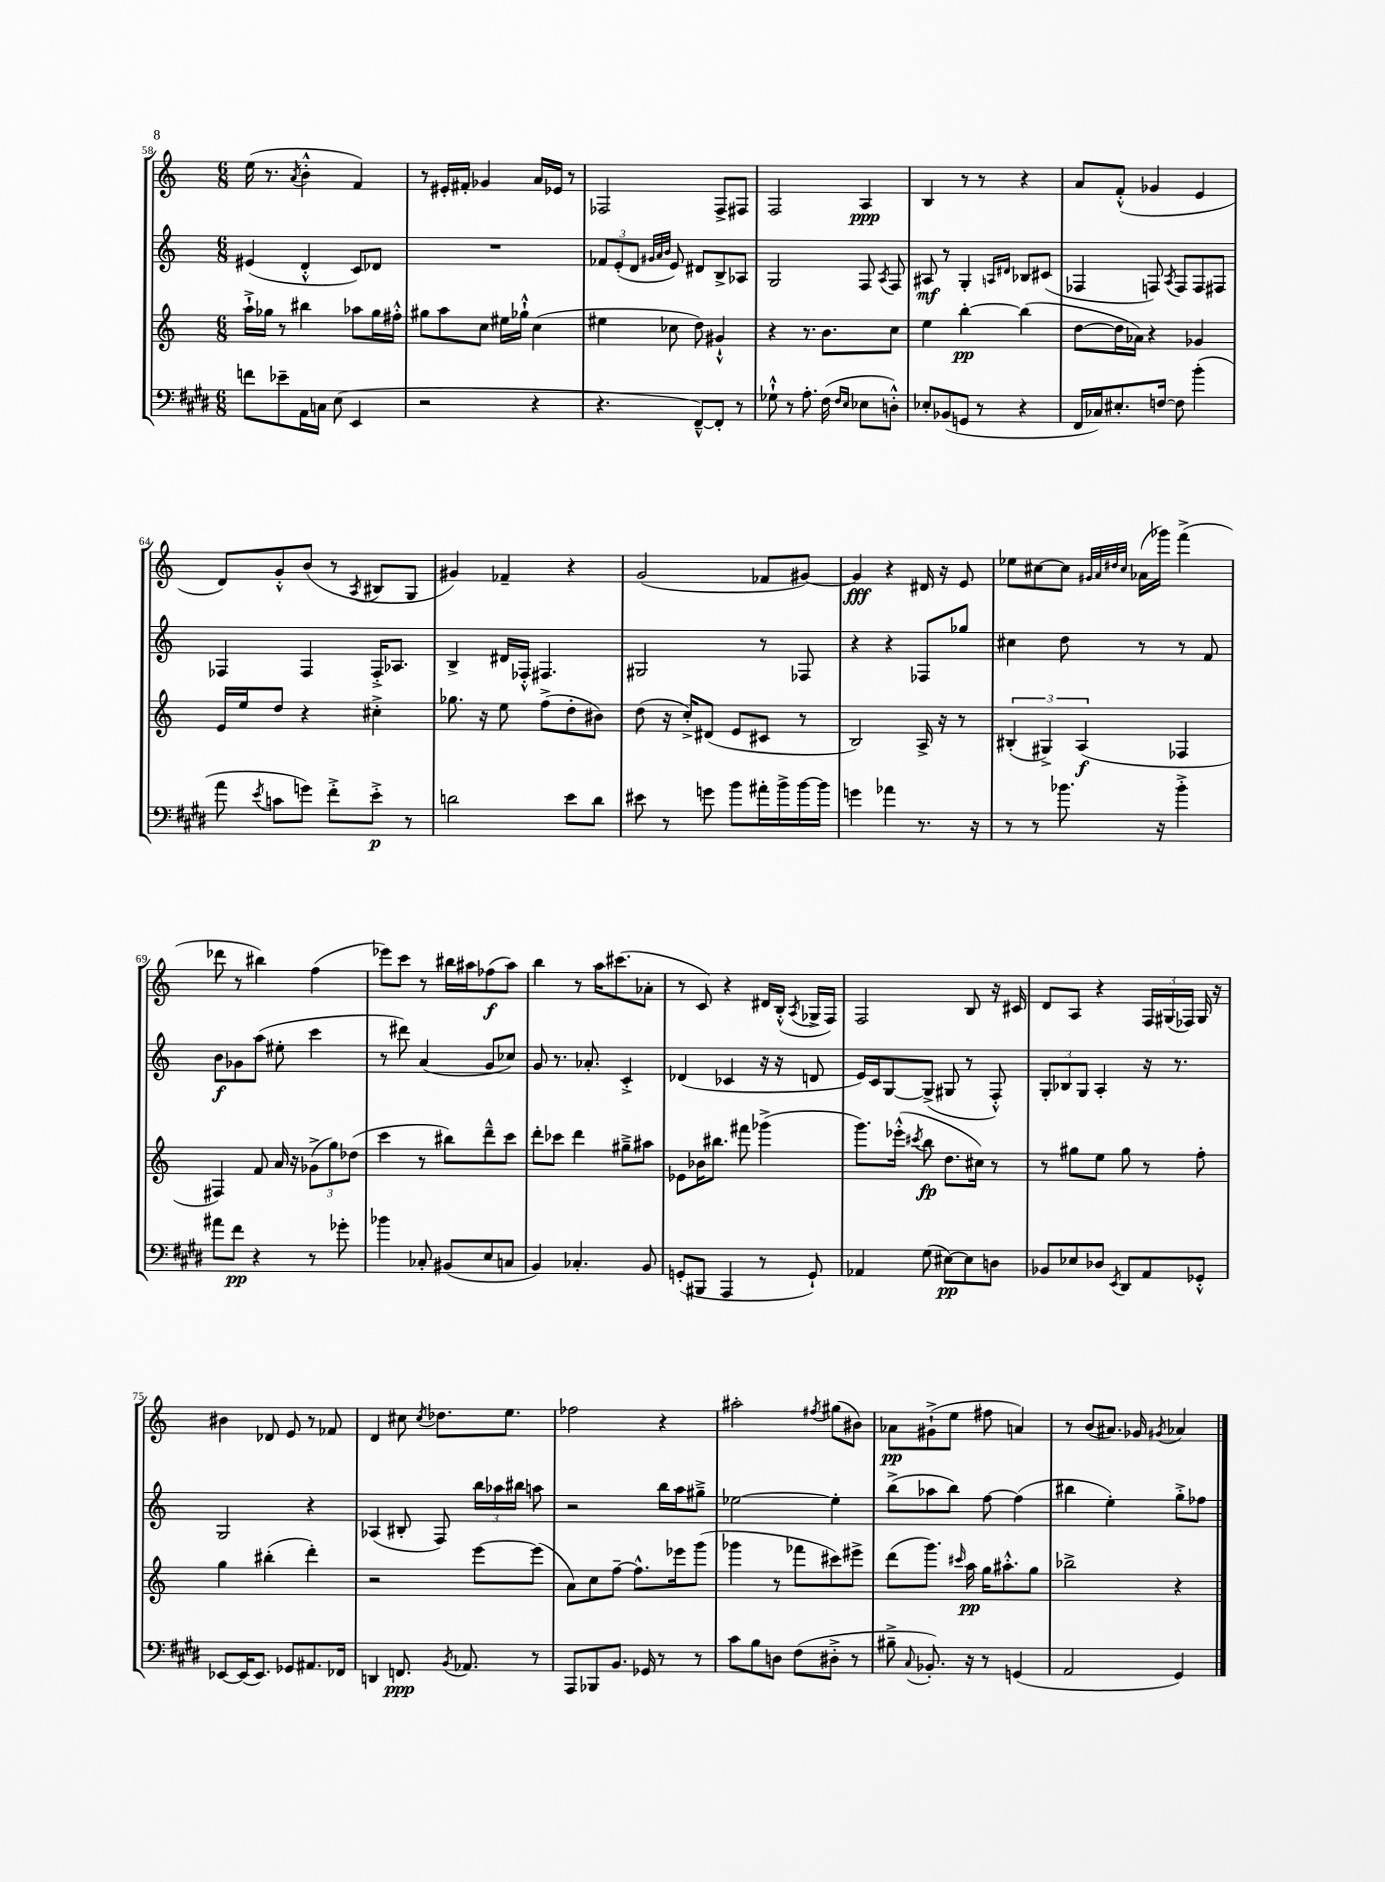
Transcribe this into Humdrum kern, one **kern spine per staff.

**kern	**kern	**kern	**kern
*staff4	*staff3	*staff2	*staff1
*clefF4	*clefG2	*clefG2	*clefG2
*k[f#c#g#d#]	*k[]	*k[]	*k[]
*M6/8	*M6/8	*M6/8	*M6/8
8f	16aa`^	(4e#	(16ee
.	16gg-	.	8.r
8e-~	8r	.	.
.	.	.	8qa
16AA	4bb#	4d'^^	4b'^^
16C	.	.	.
(8E	.	.	.
4EE	8aa-	8c)	4f)
.	16gg-	8d-	.
.	16ff#'^^	.	.
=	=	=	=
2r	8gg#	2.r	8r
.	8aa	.	16e#'
.	.	.	16f#'
.	8cc	.	4g-
.	16ee#	.	.
.	16gg-`^^	.	.
4r	(4cc	.	16a
.	.	.	16e-
.	.	.	8r
=	=	=	=
4.r	4ee#	12f-	2F-
.	.	(12e'	.
.	.	12d	.
.	.	32qqg#	.
.	.	32qqa	.
.	.	32qqb	.
.	8cc-	8e)	.
[8FF#~^^)	8dd)	8d#	.
8FF#']	4g#`^^	8B^	8F-^
8r	.	8A-	8F#
=	=	=	=
8G-`^^	4r	2G	2F
8r	.	.	.
8.A'	8.r	.	.
(16F#	8.b	.	.
16qqF#	.	.	.
16qqE	.	.	.
8E-	.	8F	4A
.	.	8qA	.
8D'^^)	8cc	8F	.
=	=	=	=
8E-'	4ee	8A#	4B
(8BB-	.	8r	.
8GG	[4bb'	4G'	8r
8r	.	.	8r
.	.	16qqA	.
.	.	16qqd#	.
4r	(4bb]	8B-	4r
.	.	(8c#	.
=	=	=	=
16FF#	[8dd	4F-	8a
16C-)	.	.	.
8.E#'	16dd]	.	(8f'^^
.	16a-)	.	.
.	4r	8F)	4g-
[16F	.	.	.
.	.	8qA	.
8F]	.	8F	.
(4b'	4g-	8F	4e
.	.	8F#	.
=	=	=	=
8a	16e	4F-	8d)
.	16ee	.	.
8qe	.	.	.
8c	8dd	.	8g'^^
8g)	4r	4F-	(8b
8f#'^	.	.	8r
.	.	.	8qA
8e'^	4cc#'^	16F-'^	8B#
.	.	8.A-	.
8r	.	.	8G
=	=	=	=
2d	8.gg-	4B^	4g#)
.	16r	.	.
.	8ee	16d#	4f-~
.	.	16F-'^^	.
.	(8ff^	4.F#	.
8e	8dd'	.	4r
8d	8b#)	.	.
=	=	=	=
8e#	(8dd	2G#	(2g
8r	16r	.	.
.	16cc'^)	.	.
8g	(8d#	.	.
8b	8e	.	.
16a#'	8c#	8r	8f-
16b^	.	.	.
[16b	8r	8F-	[8g#)
16b]	.	.	.
=	=	=	=
4g	2B)	4r	4g#]
4a-	.	4r	4r
8.r	16A^	8F-	16d#
.	16r	.	16r
.	8r	8gg-	8e
16r	.	.	.
=	=	=	=
8r	(6B#'	4cc#	8ee-
8r	.	.	[8cc#
.	6G#^)	.	.
8.b-	.	8dd	8cc#]
.	(6A	.	.
.	.	.	32qqg#
.	.	.	32qqa
.	.	.	32qqdd#
.	.	.	32qqcc#
.	.	8r	(16a-
16r	.	.	16ggg-)
4b-'^	4F-	8r	(4fff^
.	.	8f	.
=	=	=	=
8a#	4F#)	8b	8ddd-
8f#	.	8g-	8r
4r	8f	(8aa	4bb#)
.	16a	8ee#'	.
.	16r	.	.
8r	(12g-^	4ccc	(4ff
.	12gg)	.	.
8g-'	.	.	.
.	(12dd-	.	.
=	=	=	=
4b-	4ccc	8r	8eee-)
.	.	8ddd#)	8ccc
8C-'	8r	(4a	8r
(8BB#	8bb#)	.	16bb#
.	.	.	16aa#
8E	8ddd~^^	8g	(8ff-
8C	8ccc	8cc-)	8aa#)
=	=	=	=
4BB)	8ddd'	8g	4bb
.	8ccc-	8.r	.
4.C-'	4ddd	.	8r
.	.	8.a-'	.
.	.	.	16aa
.	.	.	(8.ccc#
.	8gg#~^	4c'^	.
8BB	8aa#	.	8a-'
=	=	=	=
(8GG'	8e-	(4d-	8r
8BBB#	16b-	.	8c)
.	8.bb#	.	.
4AAA	.	4c-	4r
.	8fff#	.	.
8r	(4ggg-^	16r	16d#
.	.	16r	(16B'^^
.	.	.	8qA
8GG`)	.	8d	16G-^
.	.	.	16F)
=	=	=	=
4AA-	8.ggg)	16e)	2F
.	.	16c	.
.	.	[8G	.
.	(16eee-'^^	.	.
.	8qccc#	.	.
(8G#	8bb	(8G^]	.
[8E#)	8.dd	8G#	.
8E#]	.	8r	8B
.	16cc#)	.	.
8D	8r	8F'^^)	16r
.	.	.	16c#
=	=	=	=
8BB-	8r	12G'	8d
.	.	12B-	.
8E-	8gg#	.	8A
.	.	12G	.
8D-	8ee	4A'	4r
8qEE	.	.	.
8DD#	8gg#	.	.
8AA	8r	16r	24F
.	.	.	(24G#
.	.	8.r	.
.	.	.	24F-)
8GG-'^^	8ff'	.	16G#
.	.	.	16r
=	=	=	=
[8EE-	4gg	2G	4b#
(16EE-]	.	.	.
8.EE-)	.	.	.
.	(4bb#'	.	8d-
8GG-	.	.	8e
8.AA#	4ddd')	4r	8r
.	.	.	8f-
16FF-	.	.	.
=	=	=	=
4DD	2r	(4A-	4d
8.FF	.	8B#'	8cc#
.	.	.	8qcc#
.	.	8F)	8.dd-
8qBB	.	.	.
8.AA-	.	.	.
.	[8eee	24bb	.
.	.	24aa-	.
.	.	.	8.ee
.	.	24bb#	.
8r	(8eee]	8aa	.
=	=	=	=
8AAA	8a)	2r	2ff-
8BBB-	8cc	.	.
8.BB	[8ff~	.	.
.	8.ff^^]	.	.
16GG-	.	.	.
8r	.	16bb	4r
.	16eee-	16aa	.
8r	(8ggg	8gg#~^	.
=	=	=	=
8c#	4ggg-	[2ee-	2aa#'
8B	.	.	.
8D	8r	.	.
(8F#	8fff-	.	.
.	.	.	8qff#
8D#'^	8ccc#)	4ee-']	(8gg#
8r	8eee#^	.	8b#)
=	=	=	=
8B#~^	(8ddd	(8bb^	8a-
8qqC#	.	.	.
8.BB-')	8.ggg)	8aa-	(8g#`^
.	.	8bb)	8ee
.	16qqccc#	.	.
16r	16aa	.	.
8r	16gg	[8ff	8ff#
.	8.aa#'^^	.	.
(4GG	.	(4ff]	4a)
.	8gg	.	.
=	=	=	=
2AA	2bb-^	4bb#	8r
.	.	.	(8b
.	.	4ee')	8.a#)
.	.	.	16g-
.	.	.	8qg#
4GG#)	4r	8gg'^	4a-
.	.	8ff-	.
==	==	==	==
*-	*-	*-	*-
